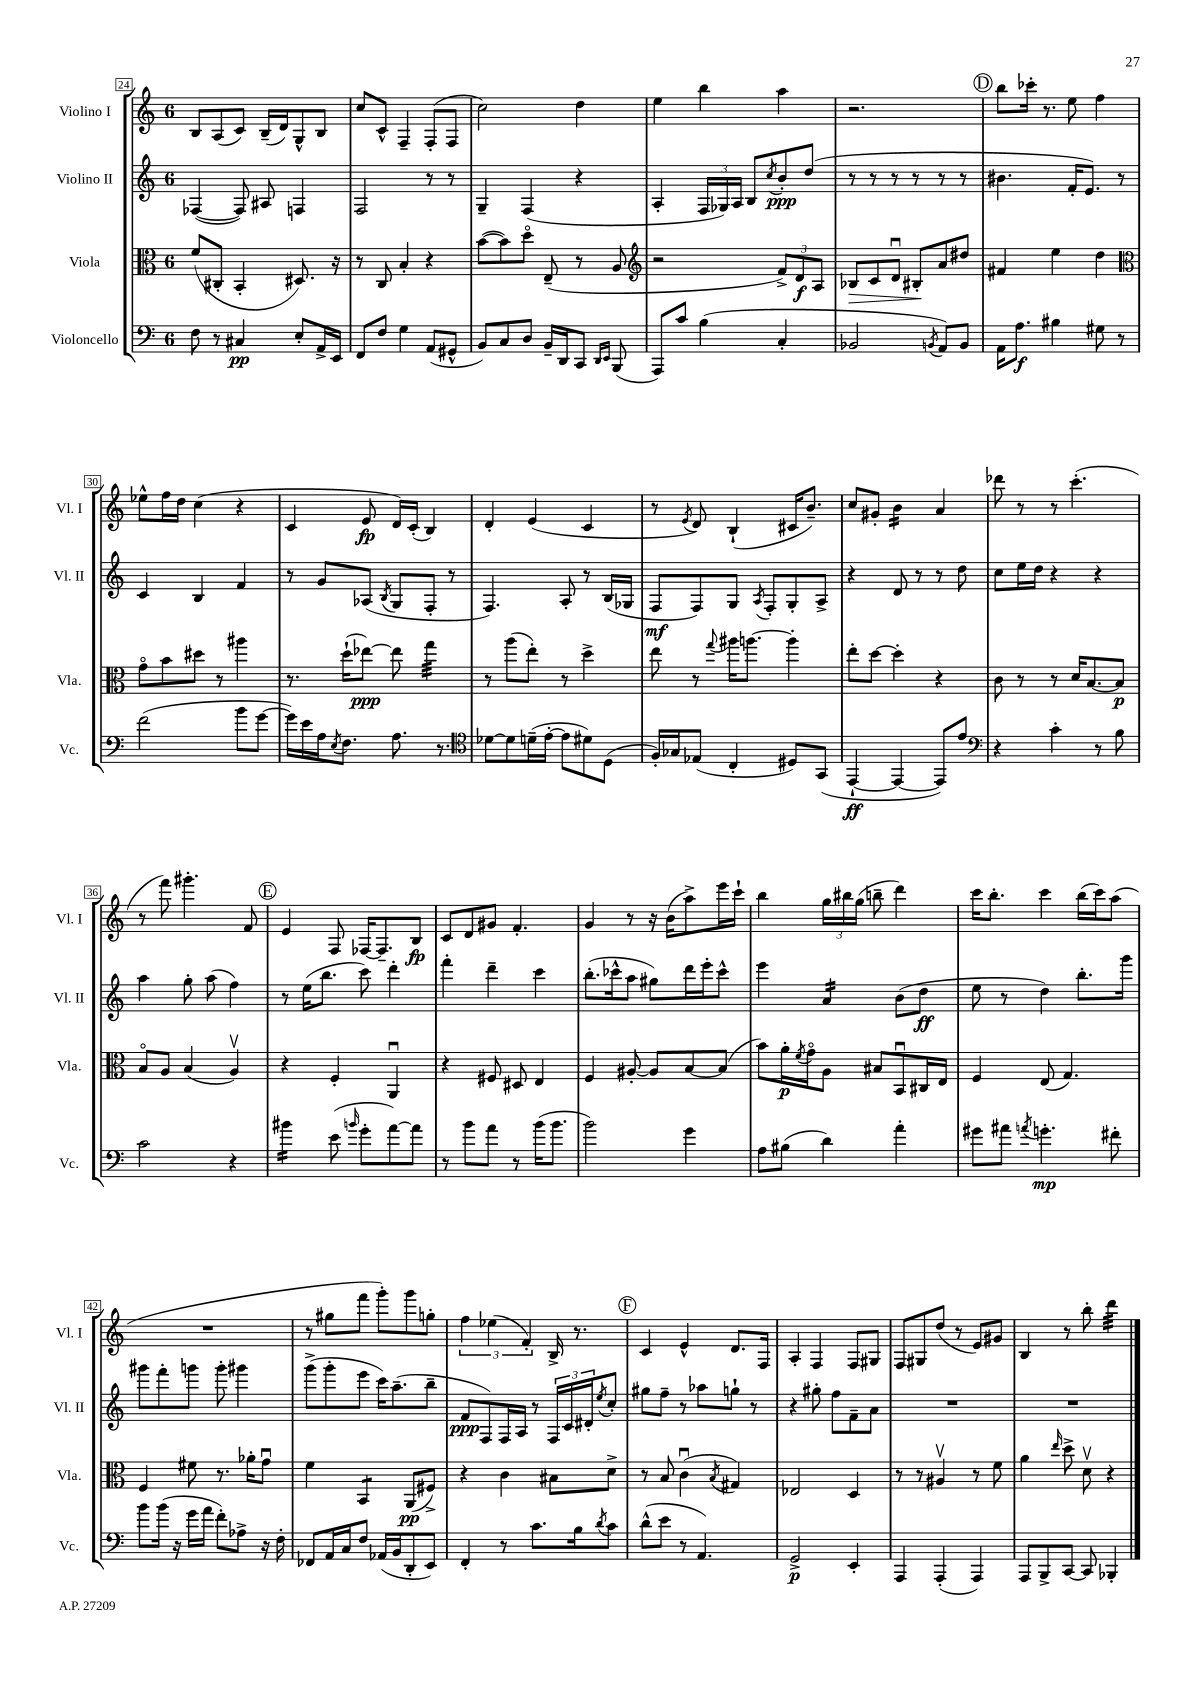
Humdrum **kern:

**kern	**kern	**kern	**kern
*staff4	*staff3	*staff2	*staff1
*clefF4	*clefC3	*clefG2	*clefG2
*k[]	*k[]	*k[]	*k[]
*M6/8	*M6/8	*M6/8	*M6/8
8F\	(8f/L	([4F-/	8B/L
8r	8C#'/J	.	(8A/
4C#/	4BB'/	8F-/])	8c/J)
.	.	8A#/	(16B~/LL
.	.	.	16d/J)
8E'/L	8.D#/)	4F/	8G^^/
16AA^/L	.	.	8B/J
16EE/JJ	16r	.	.
=	=	=	=
8FF/L	8r	2F/	8cc/L
8F/J	8C/	.	8c^^/J
4G\	4B'/	.	4F~/
(8AA/L	4r	8r	(8F'/L
8GG#^^/J	.	8r	8F/J
=	=	=	=
8BB/L)	([8b\L	4G~/	2cc\)
8C/	8b\])	.	.
8D/J	8ddo\J	(4F/	.
16BB~/LL	(8E~/	.	.
16DD/J	.	.	.
8CC/J	8r	4r	4dd\
16qqDD/LL	.	.	.
16qqEE/JJ	.	.	.
(8BBB/	8A/	.	.
=	=	=	=
*	*clefG2	*	*
8AAA/L)	2r	4A'/	4ee\
8c/J	.	.	.
(4B\	.	24F/LL	4bb\
.	.	24G-/)	.
.	.	24A/JJ	.
.	.	8B/L	.
.	.	8qcc/	.
4C'/	12f^/L)	8b'/	4aa\
.	12d/	.	.
.	.	(8dd/J	.
.	12A/J	.	.
=	=	=	=
2BB-/	8B-/L	8r	2.r
.	8c/	8r	.
.	8du/J	8r	.
.	8B#'/L	8r	.
8qBB/	.	.	.
8AA/L)	8a/	8r	.
8BB/J	8dd#/J	8r	.
=	=	=	=
16AA\LK	4f#/	4.b#\	8bb\L
8.A\J	.	.	.
.	.	.	16ccc-'\Jk
.	.	.	8.r
4B#\	4ee\	.	.
.	.	16f'/LK	8ee\
.	.	8.e/J)	.
8G#\	4dd\	.	4ff\
8r	.	8r	.
=	=	=	=
*	*clefC3	*	*
(2f\	8go\L	4c/	8ee-^^\L
.	8b\	.	16ff\L
.	.	.	16dd\JJ
.	8dd#\J	4B/	(4cc\
.	8r	.	.
8b\L	4aa#\	4f/	4r
[8g\J	.	.	.
=	=	=	=
16g\]LL)	8.r	8r	4c/
16e\	.	.	.
16A\J	.	8g/L	.
8qE/	.	.	.
8.F\J	(16dd`\LK	.	.
.	[8ee-\J)	(8A-/J	8e/
.	.	8qB/	.
8.A\	8ee-\]	8G/L	16d/LL)
.	.	.	(16c'/JJ
.	4gg\	8F'/J	4B/)
8.r	.	.	.
.	.	8r	.
=	=	=	=
*clefC4	*	*	*
[8d-\L	8r	4.F/)	4d'/
8d-\]	(8aa\L	.	.
(16d~\L	8ee'\J)	.	(4e/
[16e'\JJ	.	.	.
8e\]L	8r	8A'/	.
8d#\)	4dd^\	8r	4c/
(8D\J	.	(16B/LL	.
.	.	16G-/JJ	.
=	=	=	=
16F'/LL)	8ee\	8F/L	8r
16G-/J	.	.	.
.	.	.	8qe/
(8E-/J	8r	8F/)	8d/)
.	8qqgg/	.	.
4C'/	16aa#\LK	8G/J	(4B`/
.	[8.aa\J	.	.
.	.	8qA/	.
.	.	8F'/L	.
8D#/L)	4aa'\]	8G'/	16c#/LK
.	.	.	8.b~/J)
(8GG/J	.	8A^/J	.
=	=	=	=
[4EE`/	8ee'\L	4r	8cc/L
.	[8dd\J	.	8g#'/J
4EE/_	4dd'\]	8d/	4b\
.	.	8r	.
8EE/]L)	4r	8r	4a/
8e/J	.	8dd\	.
=	=	=	=
*clefF4	*	*	*
4r	8c\	8cc\L	8ddd-\
.	8r	16ee\L	8r
.	.	16dd\JJ	.
4c'\	8r	4r	8r
.	16d/LK	.	(4.ccc'\
.	[8.B/	.	.
8r	.	4r	.
8B\	8B/]J	.	.
=	=	=	=
2c\	8Bo/L	4aa\	8r
.	8A/J	.	8fff\)
.	(4B/	8gg'\	4.ggg#'\
.	.	(8aa\	.
4r	4Av/)	4ff\)	.
.	.	.	8f/
=	=	=	=
4b#\	4r	8r	4e/
.	.	(16ee\LK	.
.	.	8.bb\J	.
(8e\	4F'/	.	8F/
16qqb/	.	.	.
8g'\L	.	8ccc\)	[16F-/LK
.	.	.	8.F-~/]
[8a\)	4AAu/	4ddd'\	.
8a\]J	.	.	8B/J
=	=	=	=
8r	4r	4fff'\	8c/L
8b\L	.	.	8d/
8a\J	8F#/	4ddd~\	8g#/J
8r	8D#/	.	4.f'/
(16b\LK	4E/	4ccc\	.
8.b\J	.	.	.
=	=	=	=
2b\)	4F/	(8.bb'\L	4g/
.	.	16ccc-^^\k	.
.	[8A#'/	8aa\J	8r
.	8A#/]L	8gg#\L)	16r
.	.	.	(16b\LK
4g\	[8B/	16ddd\L	8aa^\)
.	.	16eee'\J	.
.	(8B/]J	8ccc-^^\J	16eee\L
.	.	.	16ccc`\JJ
=	=	=	=
8A\L	8b\L)	4eee\	4bb\
(8B#\J	16a'\L	.	.
.	8qf/	.	.
.	16go\J	.	.
4d\)	8A\J	4a/	24gg\LL
.	.	.	24bb#\
.	.	.	(24gg\JJ
.	8B#/L	.	8bb~\
4a'\	8BBu/	(8b\L	4ddd\)
.	16C#/L	8dd\J	.
.	16E/JJ	.	.
=	=	=	=
8g#\L	4F/	8ee\	16ccc\LK
.	.	.	8.bb'\J
8a#\J	.	8r	.
8qa/	.	.	.
4.g'\	(8E/	4dd\)	4ccc\
.	4.G/)	.	.
.	.	8.bb'\L	(16bb\LL
.	.	.	16ccc\J)
8f#'\	.	.	(8aa\J
.	.	16ggg\Jk	.
=	=	=	=
8b\L	4F/	8ggg#\L	2.r
(16b\Jk	.	8fff'\	.
16r	.	.	.
16g\LL	8f#\	8ggg\J	.
16a\JJ	.	.	.
8f'\L)	8.r	8ggg'\	.
8A-^\J	.	4ggg#\	.
.	16a-'\LK	.	.
16r	8gu\J	.	.
16F'\	.	.	.
=	=	=	=
8FF-/L	4f\	(8ggg^\L	8r
16AA/L	.	8ggg'\	8gg#\L
16C/J	.	.	.
8F/J	4BB/	8eee\J	8fff\J
(16AA-/LL	.	16ccc\LK)	8ggg'\L)
16BB/J	.	(8.aa~\	.
8DD'/	(8AA/L	.	8ggg\
8EE/J)	8F#^/J)	8bb~\J	8gg'\J
=	=	=	=
4FF'/	4r	8f/L	6ff\
.	.	8F/)	.
.	.	.	(6ee-\
8r	4c\	16F/L	.
.	.	16A/JJ	.
.	.	.	6f'/)
8.c\L	.	8r	.
.	8B#\L	24F/LL	16B^/
.	.	24c/	.
16B\k	.	.	8.r
.	.	24d#'/J	.
8qd/	.	8qee/	.
8c\J	8d^\J	8cc'/J	.
=	=	=	=
(8d^^\L	8r	8gg#\L	4c/
8e\J	8B/	8ff~\J	.
8r	(4cu\	8r	4e^^/
4.AA/)	.	8aa-\L	.
.	8qB/	.	.
.	4G#/)	8gg`\J	8.d/L
.	.	8r	.
.	.	.	16F/Jk
=	=	=	=
2GG^/	2E-/	4r	4A'/
.	.	8gg#'\	4F/
.	.	8ff\L	.
4EE'/	4D/	8f~\	8F/L
.	.	8a\J	8G#/J
=	=	=	=
4AAA/	8r	2.r	8F/L
.	8r	.	8G#/
(4AAA'/	4A#v/	.	(8dd/J
.	.	.	8r
4AAA/)	8r	.	8e/L)
.	8f\	.	8g#/J
=	=	=	=
8AAA/L	4a\	2.r	4B/
8BBB^/	.	.	.
.	16qqee/	.	.
[8CC/J	8dd^\	.	8r
8CC/]	8dv\	.	8bb'\
4BBB-'/	4r	.	4ddd\
==	==	==	==
*-	*-	*-	*-
